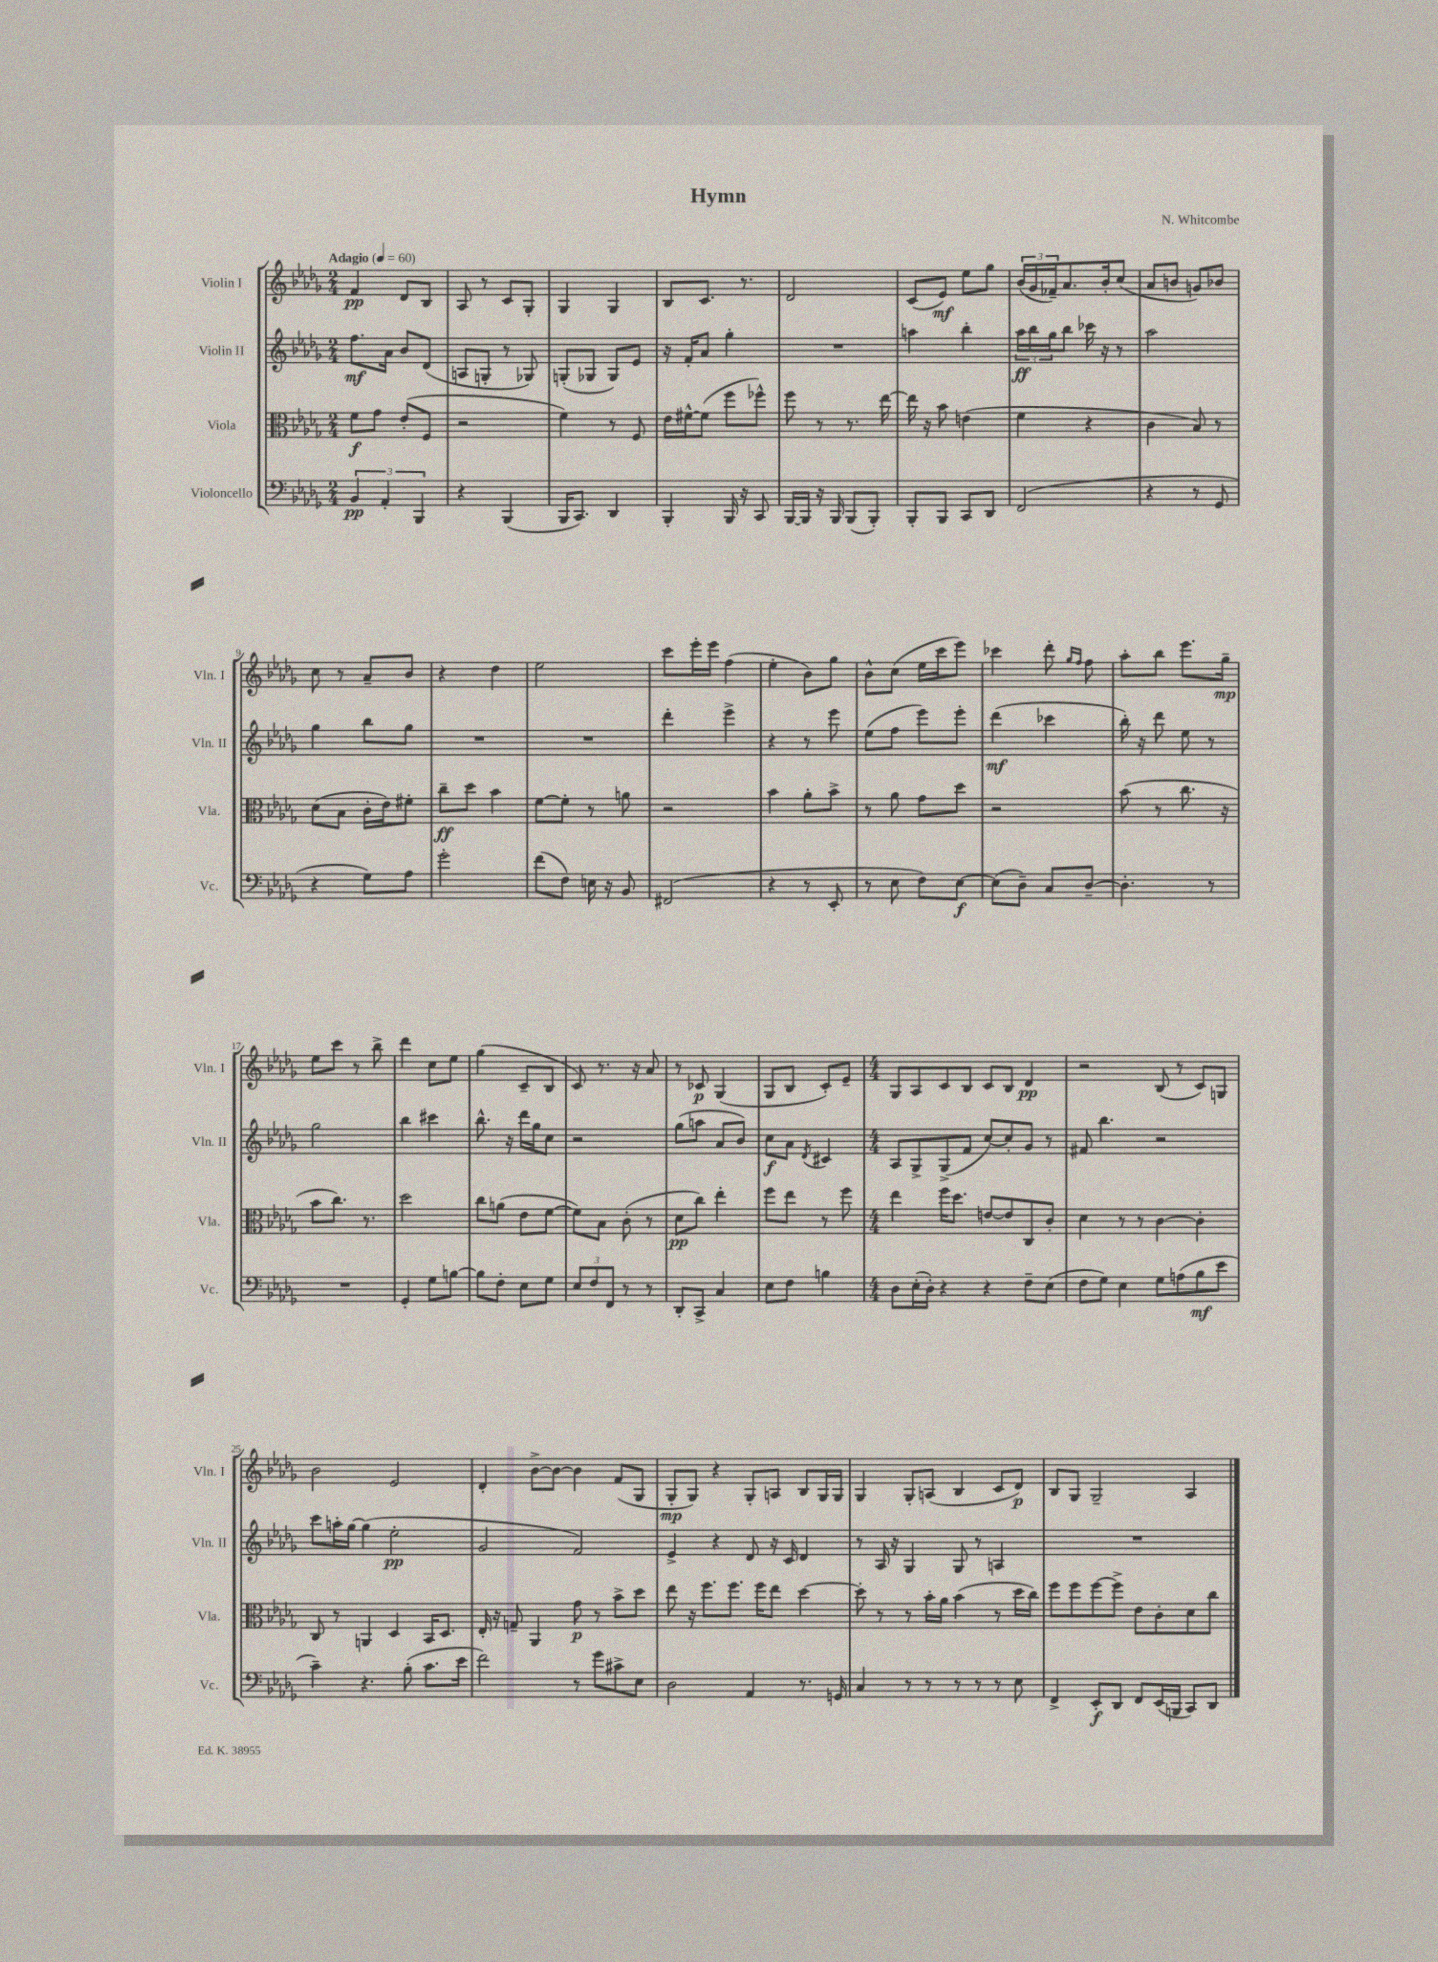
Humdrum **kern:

**kern	**kern	**kern	**kern
*staff4	*staff3	*staff2	*staff1
*clefF4	*clefC3	*clefG2	*clefG2
*k[b-e-a-d-g-]	*k[b-e-a-d-g-]	*k[b-e-a-d-g-]	*k[b-e-a-d-g-]
*M2/4	*M2/4	*M2/4	*M2/4
*MM60	*MM60	*MM60	*MM60
6BB-	8f	8.ff	4f
.	8g-	.	.
6AA-'	.	.	.
.	.	16a-	.
.	(8e-'	8b-	8d-
6BBB-	.	.	.
.	8F	(8d-	8B-
=	=	=	=
4r	2r	8A	8A-
.	.	8G'	8r
(4BBB-	.	8r	8c
.	.	8G-)	8G-'
=	=	=	=
16BBB-	4f)	(8G'	4G-
8.CC)	.	.	.
.	.	8G-	.
4DD-	8r	8G-)	4G-
.	8F	8e-	.
=	=	=	=
4BBB-'	16e-	16r	8B-
.	[16f#^^	16f'	.
.	(8f#]	8a-	8.c
16BBB-	8ff	4gg-'	.
16r	.	.	8.r
8CC	8ff-^^)	.	.
=	=	=	=
[16BBB-	8ff	2r	2d-
16BBB-]	.	.	.
16r	8r	.	.
16BBB-	.	.	.
(8BBB-	8.r	.	.
8BBB-')	.	.	.
.	[16ee-	.	.
=	=	=	=
8BBB-'	16ee-]	4aa	(8c
.	16r	.	.
8BBB-	8b-	.	8e-)
8CC	(4e	4bb-'	8ee-
8DD-	.	.	8gg-
=	=	=	=
(2FF	4f	24aa-	(24b-
.	.	24bb-	24g-
.	.	24gg-	24f-~)
.	.	8bb-	8.a-
.	4r	16ccc-	.
.	.	16r	16b-'
.	.	8r	(8cc
=	=	=	=
4r	4c	2aa-	8a-
.	.	.	8b
8r	8B-)	.	8g)
8GG-	8r	.	8b-
=	=	=	=
4r	(8d-	4gg-	8cc
.	8B-	.	8r
8G-)	16c'	8bb-	8a-~
.	16e-)	.	.
8A-	8f#'	8gg-	8b-
=	=	=	=
2g-'	8cc~	2r	4r
.	8dd-	.	.
.	4b-	.	4dd-
=	=	=	=
(8f	[8f	2r	2ee-
8F)	8f']	.	.
16E	8r	.	.
16r	.	.	.
8BB-	8a	.	.
=	=	=	=
(2FF#	2r	4ddd-'	8ccc
.	.	.	16eee-'
.	.	.	16eee-
.	.	4eee-^	(4ff
=	=	=	=
4r	4b-	4r	4ee-'
8r	8a-'	8r	8b-)
8EE-'	8b-^	8eee-	8gg-
=	=	=	=
8r	8r	(8ee-	8b-^^
8E-	8a-	8ff	(8cc
8F)	8g-	8eee-)	16ee-
.	.	.	16ccc
[8E-	8dd-	8eee-'	8eee-)
=	=	=	=
(8E-]	2r	(4ddd-	4ccc-
8D-~)	.	.	.
8C	.	4ccc-	8ddd-'
.	.	.	16qqgg-
.	.	.	16qqff
[8D-~	.	.	8ff
=	=	=	=
4.D-']	(8b-	16bb-')	8aa-'
.	.	16r	.
.	8r	8ddd-	8bb-
.	8.cc	8ee-	8.eee-
8r	.	8r	.
.	16r	.	16gg-~
=	=	=	=
2r	8b-	2gg-	8ee-
.	8.cc)	.	8ccc
.	.	.	8r
.	8.r	.	.
.	.	.	8bb-^
=	=	=	=
4GG-'	2dd-	4bb-	4ddd-
8G-	.	4ccc#	8cc
[8B	.	.	8ee-
=	=	=	=
8B]	8cc	8.bb-^^	(4gg-
8F'	(8a	.	.
.	.	16r	.
8E-	8e-	16ddd-	8c~
.	.	16gg-	.
8G-	[8f	8cc	8B-
=	=	=	=
12E-	8f])	2r	8c)
12F	.	.	.
.	8B-	.	8.r
12FF	.	.	.
8r	(8c'	.	.
.	.	.	16r
8r	8r	.	8a-
=	=	=	=
8DD-'	8d-	(8gg-	8r
8CC^	8cc)	8aa	8c-
4C	4ee-'	8a-	(4G-
.	.	8b-)	.
=	=	=	=
8E-	8ff	8cc	8G-
8F	8ee-	8a-	8B-
.	.	8qd-	.
4B	8r	4c#	8c')
.	8ff	.	8e-~
=	=	=	=
*M4/4	*M4/4	*M4/4	*M4/4
8D-	4ee-	8A-	8G-
(16E-'	.	8G-^	8A-
16D-')	.	.	.
4r	16ff	(8G-^	8c
.	8.dd-	.	.
.	.	8f	8B-
4r	[8e	[8cc)	8c
.	8e]	8cc']	8B-
8F~	8C	8g-	4d-
(8E-	8c'	8r	.
=	=	=	=
8F	4d-	8f#	2r
8G-)	.	4.bb-	.
4E-	8r	.	.
.	8r	.	.
8G-	[4c	2r	(8B-
(8A	.	.	8r
8B-	4c']	.	8c)
8e-	.	.	8G
=	=	=	=
4c~)	8C	8ccc	2b-
.	8r	16aa'	.
.	.	[16gg-	.
4.r	4AA	(4gg-]	.
.	4D-	2ee-'	2e-
(8B-'	.	.	.
8.c	16BB-	.	.
.	8.D-	.	.
16e-	.	.	.
=	=	=	=
2f)	16E-'	2g-	4d-'
.	16r	.	.
.	8G~	.	.
.	4AA-	.	[8b-^
.	.	.	8b-_
8r	8g-	2f)	4b-]
8g-	8r	.	.
8c#^	8b-^	.	(8f
8E-	8dd-	.	8G-
=	=	=	=
2D-	8ee-	4e-^	8G-'
.	16r	.	8G-)
.	8.ff	.	.
.	.	4r	4r
.	8.ff	.	.
4AA-	.	8d-	8G-'
.	16ff	.	.
.	8ee-	16r	8A
.	.	16c	.
8.r	[4dd-	4d-	8B-
.	.	.	16G-
16GG	.	.	16G-
=	=	=	=
4C	8dd-']	8r	4G-
.	8r	16A-	.
.	.	16r	.
8r	8r	4G-	8G-'
8r	16b-'	.	(8A
.	16a-	.	.
8r	(4b-	8G-	4B-
8r	.	8r	.
8r	8r	4A	8c
8E-	16dd-	.	8d-)
.	16cc)	.	.
=	=	=	=
4FF^	8ff	1r	8B-
.	8ff	.	8G-
8EE-'	[8ff	.	2G-~
8DD-	8ff^]	.	.
8FF	8e-	.	.
(16EE-	8c'	.	.
16BBB	.	.	.
8CC)	8d-	.	4A-
8DD-	8cc	.	.
==	==	==	==
*-	*-	*-	*-
